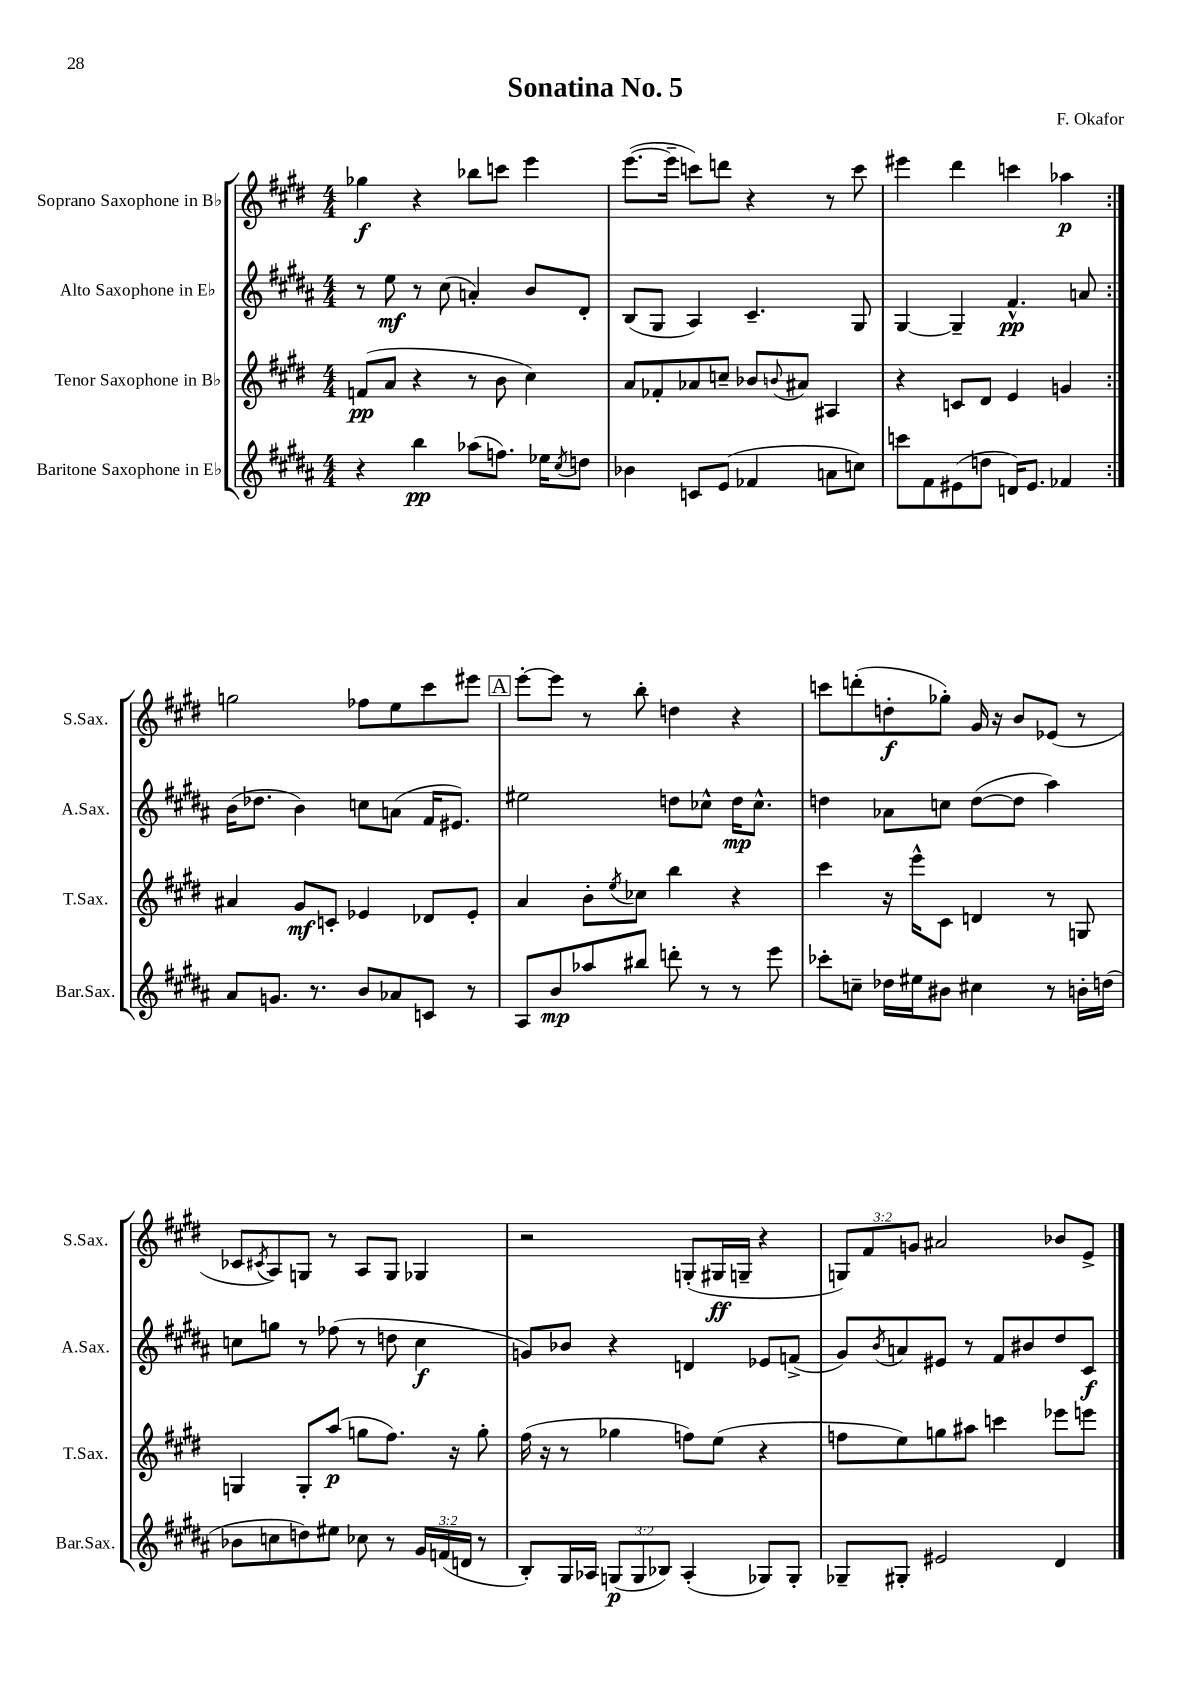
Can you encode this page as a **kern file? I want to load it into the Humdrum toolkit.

**kern	**dynam	**kern	**dynam	**kern	**dynam	**kern	**dynam
*part4	*part4	*part3	*part3	*part2	*part2	*part1	*part1
*staff4	*staff4	*staff3	*staff3	*staff2	*staff2	*staff1	*staff1
*I"Baritone Saxophone in E♭	*	*I"Tenor Saxophone in B♭	*	*I"Alto Saxophone in E♭	*	*I"Soprano Saxophone in B♭	*
*I'Bar.Sax.	*	*I'T.Sax.	*	*I'A.Sax.	*	*I'S.Sax.	*
*clefG2	*	*clefG2	*	*clefG2	*	*clefG2	*
*k[f#c#g#d#a#]	*	*k[f#c#g#d#]	*	*k[f#c#g#d#a#]	*	*k[f#c#g#d#]	*
*M4/4	*	*M4/4	*	*M4/4	*	*M4/4	*
=1	=1	=1	=1	=1	=1	=1	=1
4r	.	(8fn/L	pp	8r	.	4gg-X\	f
.	.	8a/J	.	8ee\	mf	.	.
4bb\	pp	4r	.	8r	.	4r	.
.	.	.	.	(8cc#\	.	.	.
(8aa-X\L	.	8r	.	4an'/)	.	8bb-X\L	.
8.ffn\J)	.	8b\	.	.	.	8cccn\J	.
.	.	4cc#\)	.	8b/L	.	4eee\	.
16ee-X\KL	.	.	.	.	.	.	.
8qcc#/	.	.	.	.	.	.	.
8ddn\J	.	.	.	8d#'/J	.	.	.
=2	=2	=2	=2	=2	=2	=2	=2
4b-X\	.	8a/L	.	(8B/L	.	([8.eee\L	.
.	.	8f-X'/	.	8G#/J	.	.	.
.	.	.	.	.	.	16eee~\Jk]	.
8cn/L	.	8a-X/	.	4A#/)	.	8cccn\L)	.
(8e/J	.	8ccn~/J	.	.	.	8dddn\J	.
4f-X/	.	8b-X/L	.	4.c#~/	.	4r	.
.	.	8qqbn/	.	.	.	.	.
.	.	8a#X/J	.	.	.	.	.
8an\L	.	4A#X/	.	.	.	8r	.
8ccn\J)	.	.	.	8G#/	.	8ccc\	.
=3	=3	=3	=3	=3	=3	=3	=3
8cccn\L	.	4r	.	[4G#/	.	4eee#X\	.
8f#\	.	.	.	.	.	.	.
(8e#X\	.	8cn/L	.	4G#~/]	.	4ddd#\	.
8ddn\J	.	8d#/J	.	.	.	.	.
16dn/KL)	.	4e/	.	4.f#^^/	pp	4cccn\	.
8.e#/J	.	.	.	.	.	.	.
4f-X/	.	4gn/	.	.	.	4aa-X\	p
.	.	.	.	8an/	.	.	.
!!LO:LB:g=z
=4:|!	=4:|!	=4:|!	=4:|!	=4:|!	=4:|!	=4:|!	=4:|!
8a#/L	.	4a#X/	.	(16b\KL	.	2ggn\	.
.	.	.	.	8.dd-X\J	.	.	.
8.gn/J	.	.	.	.	.	.	.
.	.	8g#/L	mf	4b\)	.	.	.
8.r	.	.	.	.	.	.	.
.	.	8cn'/J	.	.	.	.	.
8b/L	.	4e-X/	.	8ccn\L	.	8ff-X\L	.
8a-X/	.	.	.	(8an\J	.	8ee\	.
8cn/J	.	8d-X/L	.	16f#/KL	.	8ccc#\	.
.	.	.	.	8.e#X/J)	.	.	.
8r	.	8e-'/J	.	.	.	8eee#X\J	.
!!LO:REH:place=s1:t=A
=5	=5	=5	=5	=5	=5	=5	=5
8A#/L	.	4a/	.	2ee#X\	.	[8eee'\L	.
8b/	mp	.	.	.	.	8eee\J]	.
8aa-X/	.	8b'\L	.	.	.	8r	.
.	.	8qee/	.	.	.	.	.
8bb#X/J	.	8cc-X\J	.	.	.	8bb'\	.
8dddn'\	.	4bb\	.	8ddn\L	.	4ddn\	.
8r	.	.	.	8cc-X^^\J	.	.	.
8r	.	4r	.	16dd\KL	mp	4r	.
.	.	.	.	8.cc-^^\J	.	.	.
8eee\	.	.	.	.	.	.	.
=6	=6	=6	=6	=6	=6	=6	=6
8ccc-X'\L	.	4ccc#\	.	4ddn\	.	8cccn\L	.
8ccn~\J	.	.	.	.	.	(8dddn'\	.
16dd-X\LL	.	16r	.	8a-X\L	.	8ddn'\	f
16ee#X\J	.	16eee^^\KL	.	.	.	.	.
8b#X\J	.	8c#\J	.	8ccn\J	.	8gg-X'\J)	.
4cc#X\	.	4dn/	.	([8dd\L	.	16g#/	.
.	.	.	.	.	.	16r	.
.	.	.	.	8dd\J]	.	8b/L	.
8r	.	8r	.	4aa#\)	.	(8e-X/J	.
16bn'\LL	.	8Gn/	.	.	.	8r	.
(16ddn\JJ	.	.	.	.	.	.	.
!!LO:LB:g=z
=7	=7	=7	=7	=7	=7	=7	=7
8b-X\L	.	4Gn/	.	8ccn\L	.	8c-X/L	.
.	.	.	.	.	.	8qc#X/	.
8ccn\	.	.	.	8ggn\J	.	8A/)	.
8ddn\)	.	8G'/L	.	8r	.	8Gn/J	.
8ee#X\J	.	(8aa/J	p	(8ff-X\	.	8r	.
8cc-X\	.	8ggn\L	.	8r	.	8A/L	.
8r	.	8.ff#\J)	.	8ddn\	.	8G/J	.
24g#/LL	.	.	.	4cc\	f	4G-X/	.
(24fn/	.	.	.	.	.	.	.
.	.	16r	.	.	.	.	.
24dn/JJ	.	.	.	.	.	.	.
8r	.	8gg'\	.	.	.	.	.
=8	=8	=8	=8	=8	=8	=8	=8
8B'/L)	.	(16ff#\	.	8gn/L)	.	2r	.
.	.	16r	.	.	.	.	.
16G#/L	.	8r	.	8b-X/J	.	.	.
16A-X/JJ	.	.	.	.	.	.	.
(12Gn/L	p	4gg-X\	.	4r	.	.	.
12G/	.	.	.	.	.	.	.
12B-X/J)	.	.	.	.	.	.	.
(4A-'/	.	8ffn\L)	.	4dn/	.	(8Gn'/L	.
.	.	(8ee\J	.	.	.	16G#X/L	ff
.	.	.	.	.	.	16Gn~/JJ	.
8G-X/L)	.	4r	.	8e-X/L	.	4r	.
8G-'/J	.	.	.	(8fn^/J	.	.	.
=9	=9	=9	=9	=9	=9	=9	=9
8G-X~/L	.	8ffn\L	.	8g#/L)	.	12Gn/L)	.
.	.	.	.	.	.	12f#/	.
.	.	.	.	8qb/	.	.	.
8G#X'/J	.	8ee\)	.	8an/	.	.	.
.	.	.	.	.	.	12gn/J	.
2e#X/	.	8ggn\	.	8e#X/J	.	2a#X/	.
.	.	8aa#X\J	.	8r	.	.	.
.	.	4cccn\	.	8f#/L	.	.	.
.	.	.	.	8b#X/	.	.	.
4d#/	.	8eee-X\L	.	8dd#/	.	8b-X/L	.
.	.	8eeen\J	.	8c#/J	f	8e^/J	.
==	==	==	==	==	==	==	==
*-	*-	*-	*-	*-	*-	*-	*-
